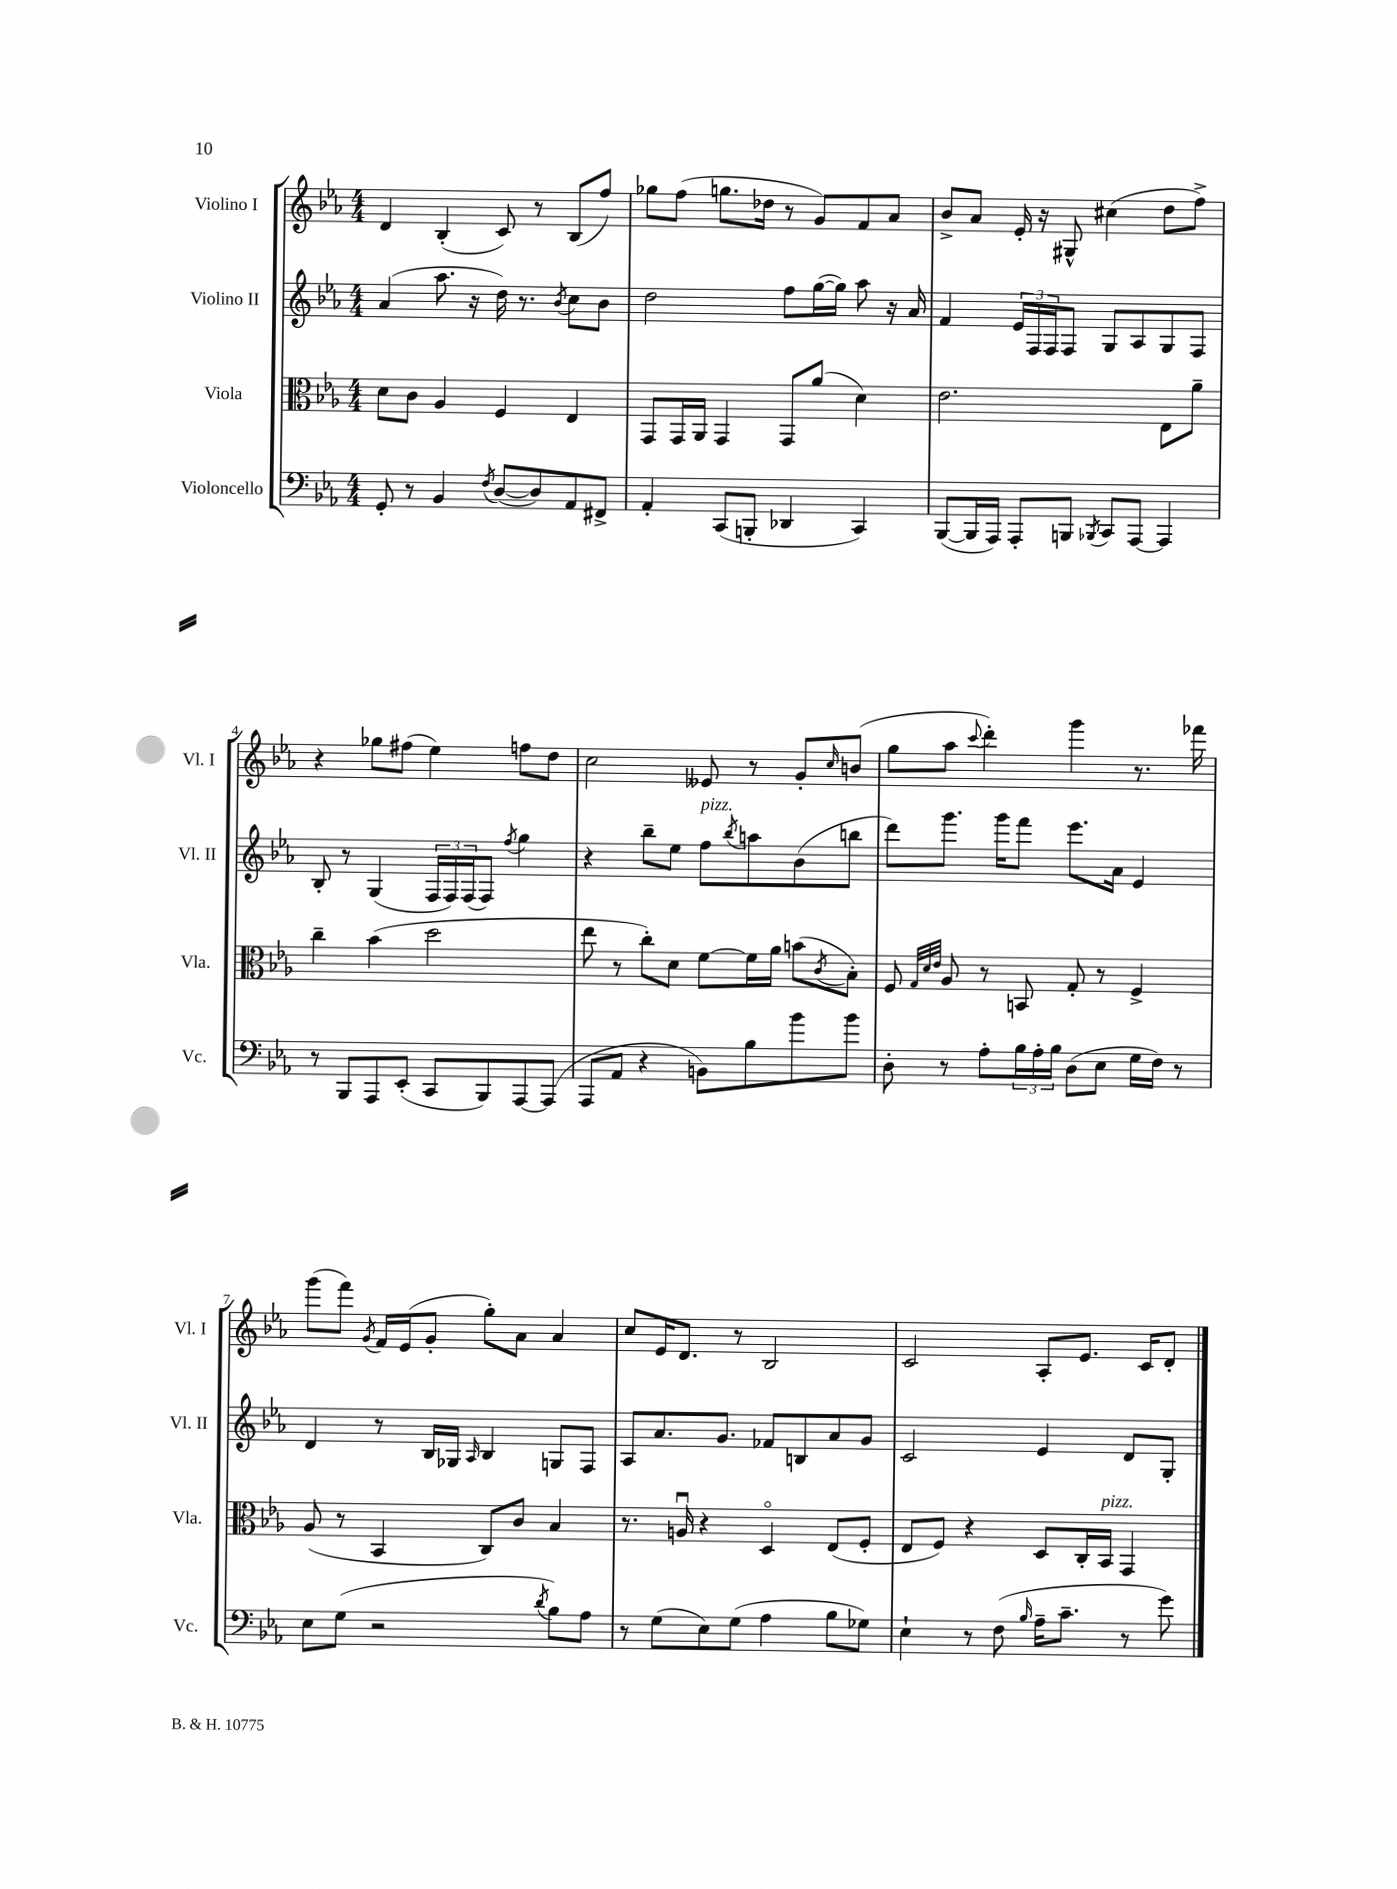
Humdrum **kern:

**kern	**kern	**kern	**kern
*staff4	*staff3	*staff2	*staff1
*clefF4	*clefC3	*clefG2	*clefG2
*k[b-e-a-]	*k[b-e-a-]	*k[b-e-a-]	*k[b-e-a-]
*M4/4	*M4/4	*M4/4	*M4/4
8GG'	8d	(4a-	4d
8r	8c	.	.
4BB-	4A-	8.aa-	(4B-'
.	.	16r	.
8qF	.	.	.
([8D	4F	16dd)	8c)
.	.	8.r	.
8D])	.	.	8r
.	.	8qb-	.
8AA-	4E-	8cc	(8B-
8FF#^	.	8b-	8ff)
=	=	=	=
4AA-'	8GG	2dd	8gg-
.	16GG	.	(8ff
.	16AA-	.	.
(8CC	4GG	.	8.gg
8BBB'	.	.	.
.	.	.	16dd-
4DD-	8GG	8ff	8r
.	(8a-	([16gg	8g)
.	.	16gg])	.
4CC)	4d)	8aa-	8f
.	.	16r	8a-
.	.	16a-	.
=	=	=	=
([8BBB-	2.e-	4f	8b-^
16BBB-]	.	.	8a-
16AAA-)	.	.	.
8AAA-'	.	24e-	16e-'
.	.	24F	.
.	.	.	16r
.	.	24F	.
8BBB	.	8F	8G#^^
8qBBB-	.	.	.
8CC	.	8G	(4cc#
[8AAA-	.	8A-	.
4AAA-]	8E-	8G	8dd
.	8a-~	8F	8ff^)
=	=	=	=
8r	4cc~	8B-'	4r
8BBB-	.	8r	.
8AAA-	(4b-	(4G	8gg-
(8EE-'	.	.	(8ff#
8CC	2dd	24F	4ee-)
.	.	24F)	.
.	.	(24F	.
8BBB-)	.	8F)	.
.	.	8qff	.
[8AAA-	.	4gg	8ff
(8AAA-]	.	.	8dd
=	=	=	=
8AAA-	8ee-	4r	2cc
8AA-	8r	.	.
4r	8cc')	8bb-~	.
.	8d	8ee-	.
8BB)	[8f	8ff	8e--
.	.	8qbb-	.
8B-	16f]	8aa	8r
.	16a-	.	.
8b-	(8b	(8b-	8g'
.	8qc	.	16qqcc
8b-	8B-')	8bb	(8b
=	=	=	=
8D'	8F	8ddd)	8gg
.	32qqG	.	.
.	32qqd	.	.
.	32qqe-	.	.
8r	8A-	8.ggg	8aa-
.	.	.	8qqccc
8A-'	8r	.	4ddd')
.	.	16ggg	.
24B-	8BB	8fff	.
24A-'	.	.	.
24B-	.	.	.
(8D	8G'	8.eee-	4ggg
8E-	8r	.	.
.	.	16a-	.
16G	4F^	4e-	8.r
16F)	.	.	.
8r	.	.	.
.	.	.	16fff-
=	=	=	=
8E-	(8A-	4d	(8ggg
(8G	8r	.	8fff)
.	.	.	8qg
2r	4BB-	8r	16f
.	.	.	(16e-
.	.	16B-	8g'
.	.	16G-	.
.	.	16qqA-	.
.	8C)	4B-	8gg')
.	8c	.	8a-
8qd	.	.	.
8B-)	4B-	8G	4a-
8A-	.	8F	.
=	=	=	=
8r	8.r	8A-	8cc
(8G	.	8.a-	16e-
.	16Au	.	8.d
8E-)	4r	.	.
.	.	8.g	.
(8G	.	.	8r
4A-	4Do	8f-	2B-
.	.	8B	.
8B-	(8E-	8a-	.
8G-)	8F'	8g	.
=	=	=	=
4E-`	8E-	2c	2c
.	8F)	.	.
8r	4r	.	.
(8F	.	.	.
16qqB-	.	.	.
16A-~	8D	4e-	8A-'
8.c~	.	.	.
.	16C'	.	8.e-
.	16BB-	.	.
8r	4GG	8d	.
.	.	.	16c
8g)	.	8G'	8d'
==	==	==	==
*-	*-	*-	*-
